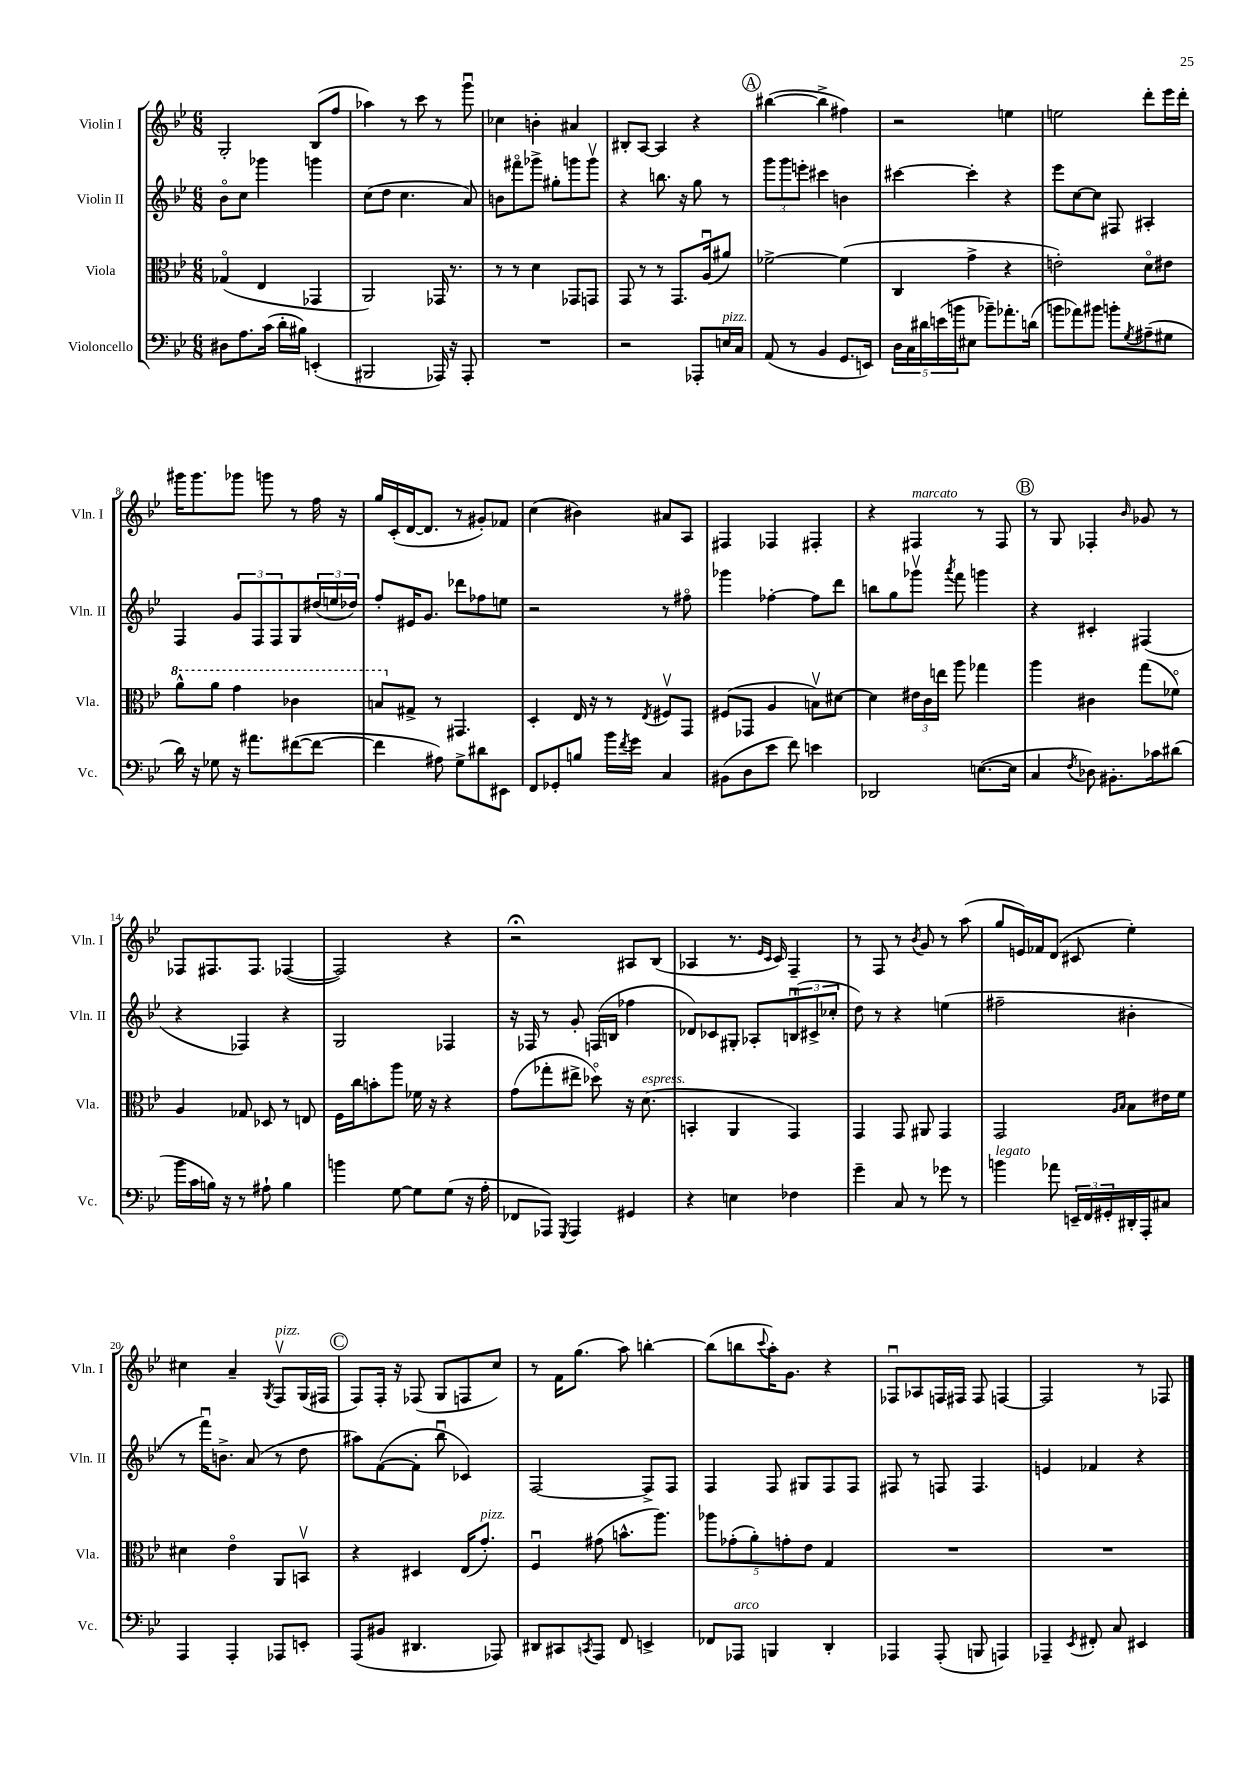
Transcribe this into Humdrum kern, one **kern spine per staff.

**kern	**kern	**kern	**kern
*staff4	*staff3	*staff2	*staff1
*clefF4	*clefC3	*clefG2	*clefG2
*k[b-e-]	*k[b-e-]	*k[b-e-]	*k[b-e-]
*M6/8	*M6/8	*M6/8	*M6/8
8D#\L	(4G-o/	8b-o\L	2G'/
8.A\	.	8cc\J	.
.	4E-/	4ggg-\	.
(16c\Jk	.	.	.
16d'\LL	.	.	.
16B#\JJ)	.	.	.
(4EE'/	4GG-/	4ggg\	(8B-/L
.	.	.	8ff/J
=	=	=	=
2BBB#/	2AA/)	(8cc\L	4aa-\)
.	.	8dd\J	.
.	.	4.cc\	8r
.	.	.	8ccc\
16AAA-/)	16GG-/	.	8r
16r	8.r	.	.
8AAA-'/	.	8a/)	8gggu\
=	=	=	=
2.r	8r	8b\L	4cc-\
.	8r	8fff#o\	.
.	4d\	8ggg-^\J	4b'\
.	.	8gg#'\L	.
.	8GG-/L	8ggg\	4a#/
.	8GG/J	8gggv\J	.
=	=	=	=
2r	8GG/	4r	8B#'/L
.	8r	.	[8A/J
.	8r	8.bb\	4A/]
.	8.GG/L	.	.
.	.	16r	.
8AAA-'/L	.	8gg\	4r
.	(16Au/k	.	.
16E/L	8a#/J)	8r	.
16C/JJ	.	.	.
=	=	=	=
(8AA/	[2f-^\	12ggg\L	([4bb#\
.	.	12ggg\	.
8r	.	.	.
.	.	12eee'\J	.
4BB-/	.	4ccc#\	4bb#^\]
8.GG/L	(4f-\]	4b\	4ff#\)
16EE/Jk)	.	.	.
=	=	=	=
20D\LL	4C/	[4ccc#\	2r
20C\	.	.	.
20d#\	.	.	.
(20e\	.	.	.
20b\J	.	.	.
8E#\J	4g^\	4ccc#'\]	.
8b-~\L)	.	.	.
8.a-'\	4r	4r	4ee\
(16d\Jk	.	.	.
=	=	=	=
8b\L	2e'\)	8eee-\L	2ee\
8a-\)	.	[8cc\	.
8b#\J	.	8cc\]J	.
8b'\L	.	8F#/	.
8qG/	.	.	.
(8A#~\	8do\L	4A#'/	8ddd'\L
8G#\J	8e#\J	.	16eee-\L
.	.	.	16ddd'\JJ
=	=	=	=
16d\)	8aa^^\L	4F/	16ggg#\LK
16r	.	.	8.ggg#\
8G-\	8aa\J	.	.
16r	4gg\	12g/L	8ggg-\J
8.a#\L	.	.	.
.	.	12F/	.
.	.	.	8ggg\
.	.	12F/	.
([8f#\	4cc-\	8G/	8r
8f#\_J	.	(24dd#/L	16ff\
.	.	24ee/	.
.	.	.	16r
.	.	24dd-/JJ)	.
=	=	=	=
4f#\]	8b/L	8ff'/L	16gg/LL
.	.	.	(16c'/
.	8G#^/J	16e#/K	[16d/J
.	.	8.g/J	8.d/]J
8A#\)	8r	.	.
8G^\L	4.GG#/	8ddd-\L	8r
8d#\	.	8ff-\	8g#'/L)
8EE#\J	.	8ee\J	8f-/J
=	=	=	=
8FF/L	4D'/	2r	(4cc\
8GG-'/	.	.	.
8B/J	16E-/	.	4b#\)
.	16r	.	.
16b-\LL	8r	.	.
8qf/	.	.	.
16g\JJ	.	.	.
.	8qE-/	.	.
4C/	8F#v/L	8r	8a#/L
.	8GG/J	8ff#o\	8A/J
=	=	=	=
(8BB#\L	(8F#/L	4ggg-\	4F#/
8D\	8GG-/J	.	.
8e-\J	4A/	[4ff-'\	4F-/
8f\)	.	.	.
4e\	8Bv\L)	8ff-\]L	4F#'/
.	[8d#\J	8ddd\J	.
=	=	=	=
2DD-/	4d#\]	8bb\L	4r
.	.	8gg\	.
.	24e#\LL	8ggg-v\J	4F#/
.	24c\	.	.
.	24ee\JJ	.	.
.	.	8qaaa/	.
.	8aa\	8fff\	.
([8.E\L	4gg-\	4ggg\	8r
.	.	.	8F#/
16E\]Jk	.	.	.
=	=	=	=
4C/	4aa\	4r	8r
.	.	.	8G/
8qF/	.	.	.
8D-\)	4c#\	4c#'/	4F-'/
8.BB#'\L	.	.	.
.	.	.	16qqb-/
.	(8gg\L	(4F#/	8g-/
16c-\k	.	.	.
(8d#\J	8f-o\J)	.	8r
=	=	=	=
16b-\LL	4A/	4r	8F-/L
16c\	.	.	.
16B\JJ)	.	.	8.F#/
16r	.	.	.
8r	8G-/	4F-/)	.
.	.	.	8.F#/J
8A#`\	8D-/	.	.
4B\	8r	4r	([4F-/
.	8E/	.	.
=	=	=	=
4b\	16F\LL	2G/	2F-/])
.	16cc\J	.	.
.	8b'\	.	.
[8G\	8aa\J	.	.
8G\]L	16f-\	.	.
.	16r	.	.
(8G\J	4r	4F-/	4r
16r	.	.	.
16A'\	.	.	.
=	=	=	=
8FF-/L	(8g\L	16r	2r;
.	.	16F-/	.
8AAA-/J)	8gg-'\	8r	.
8qGGG/	.	.	.
4AAA-/	8ee#^\J	8g'/	.
.	8dd-o\)	(16F/LL	.
.	.	16B/JJ	.
4GG#/	16r	4ff-\	8A#/L
.	(8.d\	.	.
.	.	.	(8B-/J
=	=	=	=
4r	4BB'/	8d-/L)	4A-/
.	.	8c-/	.
4E\	4AA/	8G#'/J	8.r
.	.	8A-'/L	.
.	.	.	16qqe-/LL
.	.	.	16qqc/JJ
.	.	.	16c/)
4F-\	4GG/)	(12Bu/	4F~/
.	.	12c#^/	.
.	.	12cc-'/J	.
=	=	=	=
4g~\	4GG/	8dd\)	8r
.	.	8r	8F/
8C/	8GG/	4r	8r
.	.	.	8qb-/
8r	8AA#/	.	8g/
8g-\	4GG/	(4ee\	8r
8r	.	.	(8aa\
=	=	=	=
4b\	2GG/	2ff#~\	8gg/L
.	.	.	16e/L)
.	.	.	16f-/J
8a-\	.	.	(8d/J
24EE~/LL	.	.	8c#/
24FF/	.	.	.
24GG#'/	.	.	.
.	16qqA/LL	.	.
.	16qqB-/JJ	.	.
16DD#'/	8B-\L	4b#'\	4ee-'\)
16AAA'/J	.	.	.
8C#/J	16e#\L	.	.
.	16f\JJ	.	.
=	=	=	=
4AAA/	4d#\	8r	4cc#\
.	.	16fffu\LK)	.
.	.	8.b^\J	.
4AAA'/	4e-o\	.	4a~/
.	.	(8a/	.
.	.	.	8qG/
8AAA-/L	8AA/L	8r	8Fv/L
8EE'/J	8BBv/J	8dd\	(16G/L
.	.	.	16F#/JJ
=	=	=	=
(8AAA/L	4r	8aa#\L)	8F/L)
8BB#/J	.	([8f\	16F'/Jk
.	.	.	16r
4.DD#/	4D#/	8f'\]J	(8F-/
.	.	8bb-u\	8G/L
.	(16E-/LK	4c-/)	8F/
.	8.g'/J)	.	.
8AAA-/)	.	.	8cc/J)
=	=	=	=
8DD#/L	4Fu/	[2F/	8r
8CC#/	.	.	16f\LK
.	.	.	(8.gg\J
8qCC/	.	.	.
8AAA/J	(8g#\	.	.
8FF/	8.b^^\L	.	8aa\)
4EE^/	.	8F^/]L	[4bb'\
.	8.aa\J)	.	.
.	.	8F/J	.
=	=	=	=
8FF-/L	10aa-\L	4F/	(8bb\]L
.	(10g-'\	.	.
8AAA-/J	.	.	8bb\
.	10a'\)	.	.
.	.	.	8qqccc/
4BBB/	.	8F/	16aa'\K)
.	10g'\	.	.
.	.	.	8.g\J
.	.	8G#/L	.
.	10e-\J	.	.
4DD'/	4G/	8F/	4r
.	.	8F/J	.
=	=	=	=
4AAA-/	2.r	8F#/	8F-u/L
.	.	8r	8A-/
(8AAA-'/	.	8F/	16F/L
.	.	.	16F#/JJ
8BBB/	.	4.F/	8F#/
4AAA/)	.	.	[4F/
=	=	=	=
4AAA-~/	2.r	4e/	2F/]
8qEE-/	.	.	.
8FF#'/	.	4f-/	.
8C/	.	.	.
4EE#/	.	4r	8r
.	.	.	8F-/
==	==	==	==
*-	*-	*-	*-
